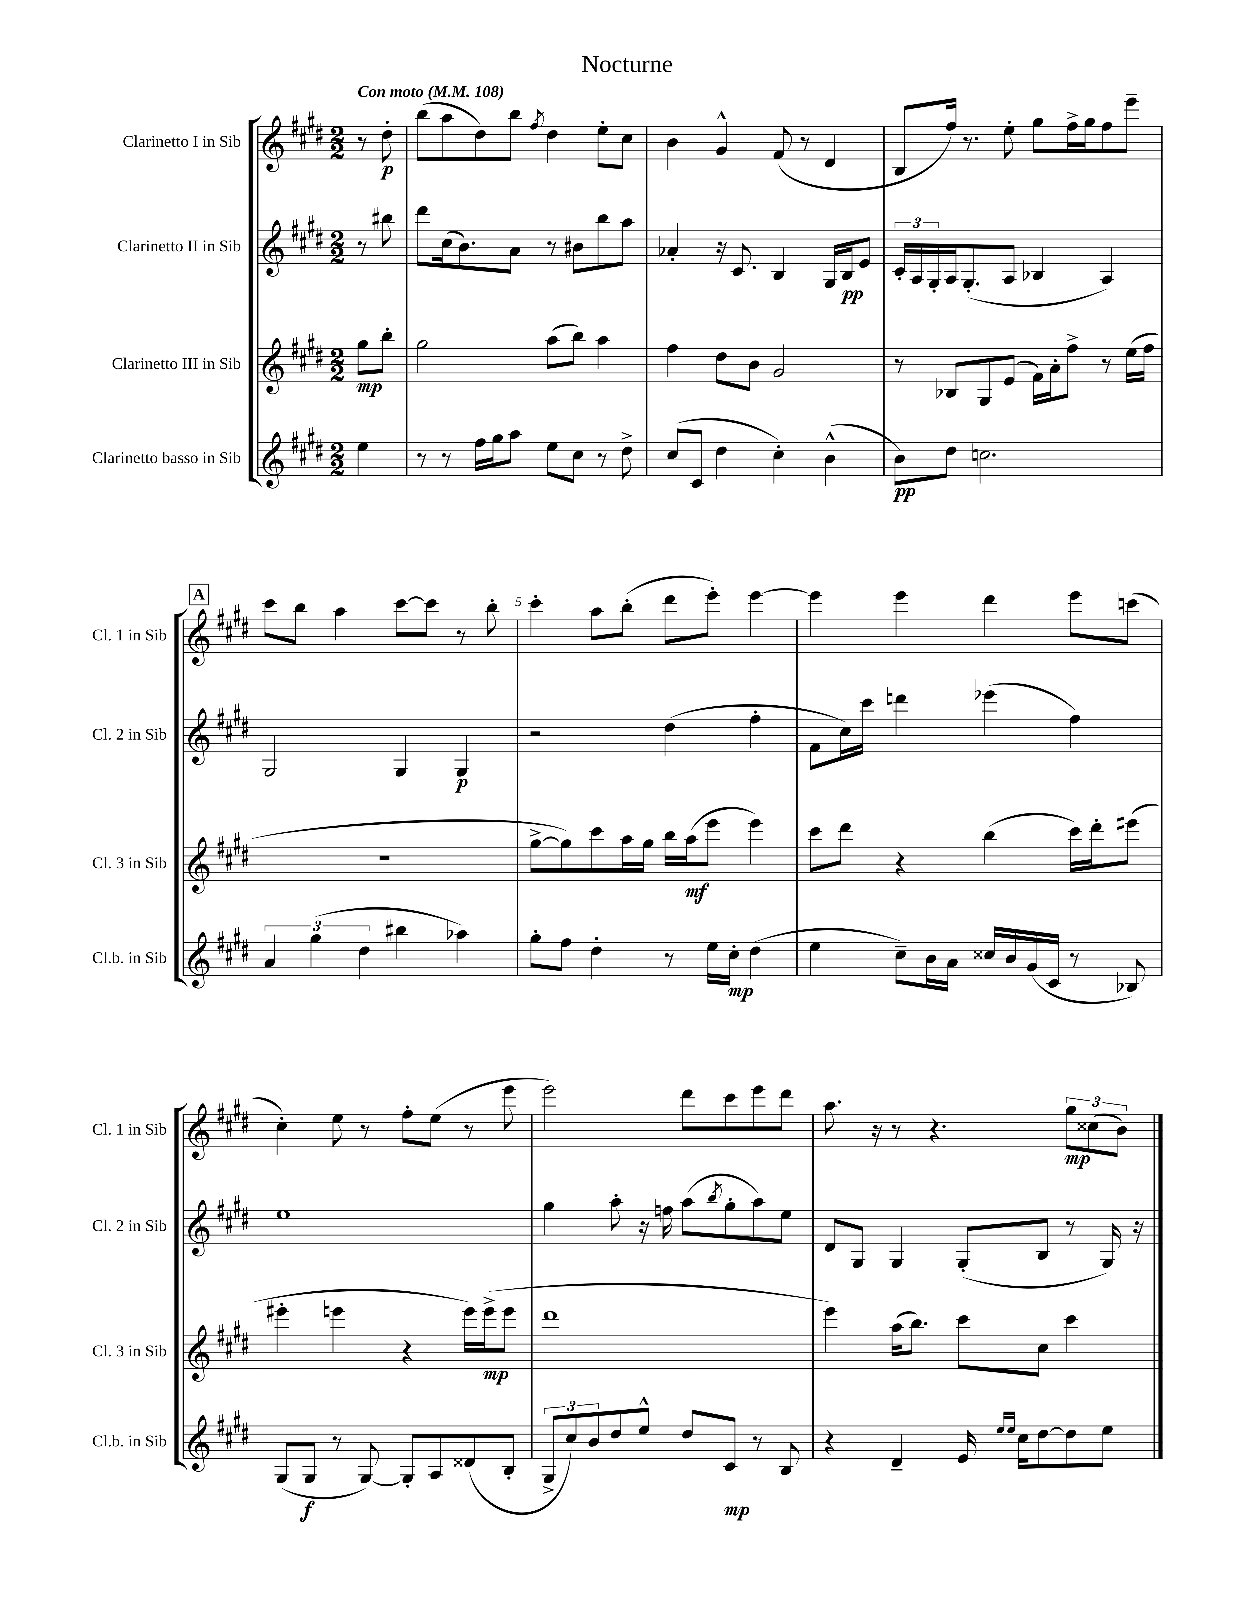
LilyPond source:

\header { title = "Nocturne" }
<<
\new StaffGroup <<
\new Staff = "s0" \with { instrumentName = "Clarinetto I in Sib" shortInstrumentName = "Cl. 1 in Sib" } {
    \clef treble \key e \major \numericTimeSignature \time 2/2 \partial 4 \tempo "Con moto" 4 = 108
    r8 dis''8-.\p |
    b''8( a''8 dis''8) b''8 \acciaccatura { fis''8 } dis''4 e''8-. cis''8 |
    b'4 gis'4-^ fis'8( r8 dis'4 |
    b8 fis''16) r8. e''8-. gis''8 fis''16-> gis''16 fis''8 e'''8-- |
    \mark \markup { \box "A" } cis'''8 b''8 a''4 cis'''8~ cis'''8 r8 b''8-. |
    cis'''4-. a''8 b''8-.( dis'''8 e'''8-.) e'''4~ |
    e'''4 e'''4 dis'''4 e'''8 c'''8( |
    cis''4-.) e''8 r8 fis''8-. e''8( r8 e'''8 |
    e'''2) dis'''8 cis'''8 e'''8 dis'''8 |
    a''8. r16 r8 r4. \tuplet 3/2 { gis''8\mp cisis''8( b'8) } \bar "|." |
}
\new Staff = "s1" \with { instrumentName = "Clarinetto II in Sib" shortInstrumentName = "Cl. 2 in Sib" } {
    \clef treble \key e \major \numericTimeSignature \time 2/2 \partial 4
    r8 bis''8 |
    dis'''8 cis''16( b'8.) a'8 r8 bis'8 b''8 a''8 |
    aes'4-. r16 cis'8. b4 gis16 b16\pp e'8 |
    \tuplet 3/2 { cis'16-. a16 gis16-. } a16 gis8.-.( a8 bes4 a4) |
    \mark \markup { \box "A" } gis2 gis4 gis4\p |
    r2 dis''4( fis''4-. |
    fis'8 cis''16) cis'''16 d'''4 ees'''4( fis''4) |
    e''1 |
    gis''4 a''8-. r16 f''16 a''8( \acciaccatura { b''8 } gis''8-. a''8) e''8 |
    dis'8 gis8 gis4 gis8-.( b8 r8 gis16) r16 \bar "|." |
}
\new Staff = "s2" \with { instrumentName = "Clarinetto III in Sib" shortInstrumentName = "Cl. 3 in Sib" } {
    \clef treble \key e \major \numericTimeSignature \time 2/2 \partial 4
    gis''8\mp b''8-. |
    gis''2 a''8( b''8) a''4 |
    fis''4 dis''8 b'8 gis'2 |
    r8 bes8 gis8 e'8( fis'16) a'16-. fis''8-> r8 e''16( fis''16 |
    \mark \markup { \box "A" } R1 |
    gis''8~-> gis''8) cis'''8 a''16 gis''16 b''16 a''16\mf( e'''8 e'''4) |
    cis'''8 dis'''8 r4 b''4( cis'''16) dis'''16-. eis'''8( |
    eis'''4-. e'''4 r4 e'''16) e'''16->\mp( e'''8 |
    dis'''1 |
    e'''4) a''16( b''8.) cis'''8 cis''8 cis'''4 \bar "|." |
}
\new Staff = "s3" \with { instrumentName = "Clarinetto basso in Sib" shortInstrumentName = "Cl.b. in Sib" } {
    \clef treble \key e \major \numericTimeSignature \time 2/2 \partial 4
    e''4 |
    r8 r8 fis''16 gis''16 a''8 e''8 cis''8 r8 dis''8-> |
    cis''8( cis'8 dis''4 cis''4-.) b'4-^( |
    b'8\pp) dis''8 c''2. |
    \mark \markup { \box "A" } \tuplet 3/2 { a'4 gis''4( dis''4 } bis''4 aes''4) |
    gis''8-. fis''8 dis''4-. r8 e''16 cis''16-.\mp dis''4( |
    e''4 cis''8--) b'16 a'16 cisis''16 b'16 gis'16( cis'16 r8 bes8) |
    gis8( gis8\f r8 gis8~) gis8-. a8 disis'8( b8-. |
    \tuplet 3/2 { gis8-> cis''8) b'8 } dis''8 e''8-^ dis''8 cis'8\mp r8 b8 |
    r4 dis'4-- e'16 \grace { e''16 e''16 } cis''16 dis''8~ dis''8 e''8 \bar "|." |
}
>>
>>
\layout { \context { \Score \override BarNumber.break-visibility = ##(#f #t #t) barNumberVisibility = #(every-nth-bar-number-visible 5) } }
